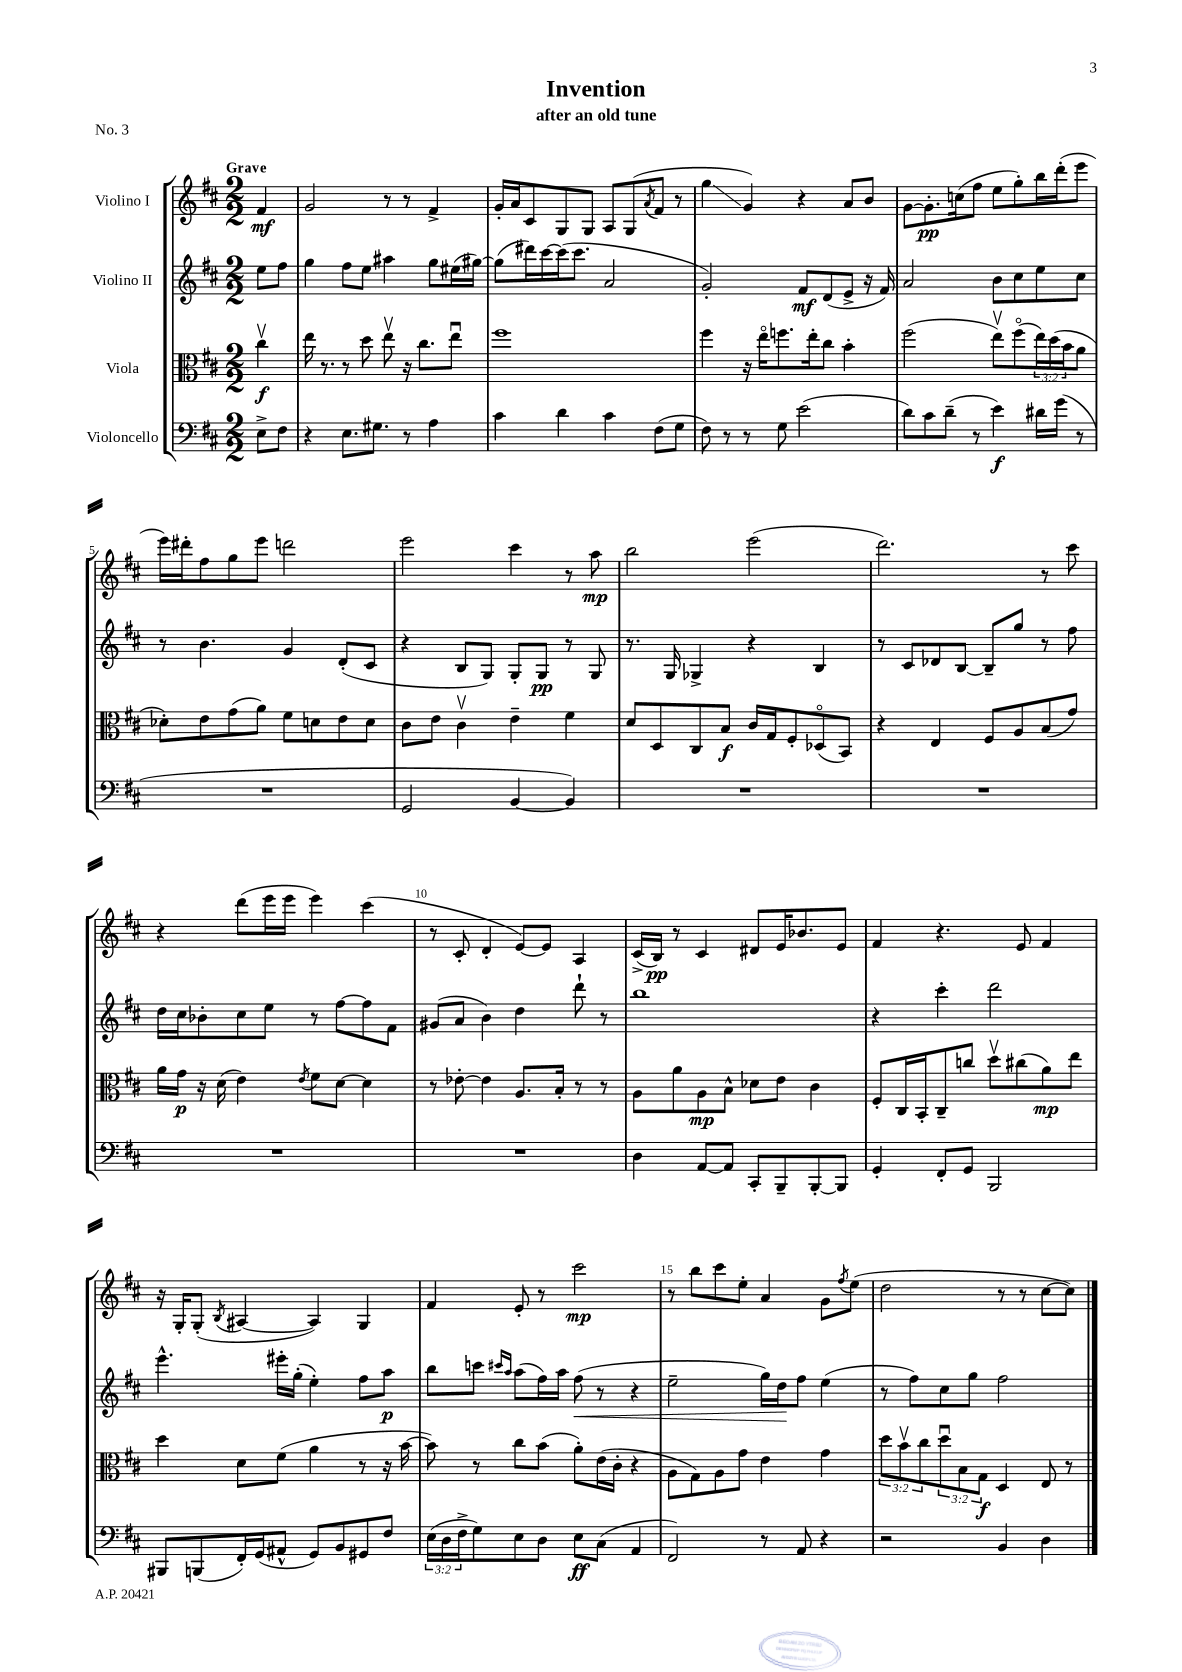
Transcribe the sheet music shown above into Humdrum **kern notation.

**kern	**kern	**kern	**kern
*staff4	*staff3	*staff2	*staff1
*clefF4	*clefC3	*clefG2	*clefG2
*k[f#c#]	*k[f#c#]	*k[f#c#]	*k[f#c#]
*M2/2	*M2/2	*M2/2	*M2/2
8E^\L	4cc#v\	8ee\L	4f#/
8F#\J	.	8ff#\J	.
=	=	=	=
4r	16ee\	4gg\	2g/
.	8.r	.	.
8.E\L	8r	8ff#\L	.
.	8dd\	8ee\J	.
8.G#\J	.	.	.
.	8eev\	4aa#\	8r
8r	16r	.	8r
.	8.cc#\L	.	.
4A\	.	8gg\L	4f#^/
.	8eeu\J	(16ee#\L	.
.	.	[16gg#\JJ)	.
=	=	=	=
4c#\	1ff#	(8gg#\]L	16g'/LL
.	.	.	16a/J
.	.	16ddd#\L)	8c#/
.	.	[16ccc#\	.
4d\	.	(16ccc#\]J	8G/
.	.	8.ccc#\J	.
.	.	.	8G/J
4c#\	.	2a/	8A/L
.	.	.	(8G/
.	.	.	8qa/
(8F#\L	.	.	8f#/J
8G\J	.	.	8r
=	=	=	=
8F#\)	4ff#\	2g'/)	4gg\
8r	.	.	.
8r	16r	.	4g/)
.	16eeo\LK	.	.
8G\	8.ff\	.	.
(2e\	.	8f#/L	4r
.	16ee'\k	.	.
.	8cc#\J	(8d/	.
.	4b'\	8e^/J	8a/L
.	.	16r	8b/J
.	.	16f#/)	.
=	=	=	=
8d\L)	(2ff#\	2a/	[8g\L
8c#\	.	.	8.g'\]
(8d~\J	.	.	.
.	.	.	(16cc\k
8r	.	.	8ff#\J
4e\)	8eev\L)	8b\L	8ee\L
.	(8ff#o\	8cc#\	8gg'\)
16d#\LL	24ee\L)	8ee\	16bb\L
.	(24dd\	.	.
(16g\JJ	.	.	(16ddd'\J
.	24b\J	.	.
8r	8a\J	8cc#\J	8eee\J
=	=	=	=
1r	8d-'\L)	8r	16eee\LL)
.	.	.	16ddd#'\J
.	8e\	4.b\	8ff#\
.	(8g\	.	8gg\
.	8a\J)	.	8eee\J
.	8f#\L	4g/	2ddd\
.	8d\	.	.
.	8e\	(8d'/L	.
.	8d\J	8c#/J	.
=	=	=	=
2GG/	8c#\L	4r	2eee\
.	8e\J	.	.
.	4c#v\	8B/L	.
.	.	8G/J)	.
[4BB/	4e~\	8G'/L	4ccc#\
.	.	8G/J	.
4BB/])	4f#\	8r	8r
.	.	8G/	8aa\
=	=	=	=
1r	8d/L	8.r	2bb\
.	8D/	.	.
.	.	16G/	.
.	8C#/	4G-^/	.
.	8B/J	.	.
.	16c#/LL	4r	(2eee\
.	16G/J	.	.
.	8F#'/	.	.
.	(8D-o/	4B/	.
.	8BB/J)	.	.
=	=	=	=
1r	4r	8r	2.ddd\)
.	.	8c#/L	.
.	4E/	8d-/	.
.	.	[8B/J	.
.	8F#/L	8B~/]L	.
.	8A/	8gg/J	.
.	(8B/	8r	8r
.	8g/J)	8ff#\	8ccc#\
=	=	=	=
1r	16a\LL	16dd\LL	4r
.	16g\JJ	16cc#\J	.
.	16r	8b-'\	.
.	(16d\	.	.
.	4e\)	8cc#\	(8ddd\L
.	.	8ee\J	16eee\L
.	.	.	16eee\JJ
.	8qe/	.	.
.	8f#\L	8r	4eee\)
.	[8d\J	[8ff#\L	.
.	4d\]	8ff#\]	(4ccc#\
.	.	8f#\J	.
=	=	=	=
1r	8r	(8g#/L	8r
.	[8e-'\	8a/J	8c#'/
.	4e-\]	4b\)	4d'/
.	8.A/L	4dd\	[8e/L)
.	.	.	8e/]J
.	16B'/Jk	.	.
.	8r	8ddd`\	4A/
.	8r	8r	.
=	=	=	=
4D\	8A\L	1bb	(16c#^/LL
.	.	.	16B/JJ)
.	8a\	.	8r
[8AA/L	8A\	.	4c#/
8AA/]J	8B^^\J	.	.
8CC#'/L	8d-\L	.	8d#/L
8BBB~/	8e\J	.	16e/K
.	.	.	8.b-/
[8BBB'/	4c#\	.	.
8BBB/]J	.	.	8e/J
=	=	=	=
4GG'/	8F#'/L	4r	4f#/
.	16C#/L	.	.
.	16BB'/J	.	.
8FF#'/L	8C#~/	4ccc#'\	4.r
8GG/J	8cc/J	.	.
2BBB/	8ddv\L	2ddd\	.
.	(8cc#\	.	8e/
.	8a\)	.	4f#/
.	8ee\J	.	.
=	=	=	=
8BBB#/L	4dd\	4.eee^^\	16r
.	.	.	16G'/LK
(8BBB/	.	.	(8G'/J
.	.	.	8qB/
16FF#'/L)	8d\L	.	[4A#/
(16GG/J	.	.	.
8AA#^^/J	(8f#\J	16eee#'\LL	.
.	.	(16gg'\JJ	.
8GG/L)	4a\	4ee'\)	4A#/])
8BB/	.	.	.
8GG#/	8r	8ff#\L	4G/
8F#/J	16r	8aa\J	.
.	[16b\	.	.
=	=	=	=
(24E\LL	8b\])	8bb\L	4f#/
24D\	.	.	.
24F#^\J	.	.	.
8G\)	8r	8ccc\J	.
.	.	16qqccc#/LL	.
.	.	16qqaa/JJ	.
8E\	8cc#\L	(8aa\L	8e'/
8D\J	(8b\J	16ff#\L)	8r
.	.	16aa\JJ	.
8E\L	8a'\L)	(8ff#\	2ccc#\
(8C#\J	(16e\L	8r	.
.	16c#'\JJ	.	.
4AA/	4r	4r	.
=	=	=	=
2FF#/)	8A\L	2ee~\	8r
.	8G\)	.	8bb\L
.	8A\	.	8ccc#\
.	8g\J	.	8ee'\J
8r	4e\	16gg\LL)	4a/
.	.	16dd\J	.
8AA/	.	8ff#\J	.
4r	4g\	(4ee\	8g\L
.	.	.	8qff#/
.	.	.	(8ee\J
=	=	=	=
2r	12dd\L	8r	2dd\
.	12bv\	.	.
.	.	8ff#\L)	.
.	12cc#\	.	.
.	12ddu\	8cc#\	.
.	12B\	.	.
.	.	8gg\J	.
.	12G\J	.	.
4BB/	4D/	2ff#\	8r
.	.	.	8r
4D\	8E/	.	[8cc#\L
.	8r	.	8cc#\]J)
==	==	==	==
*-	*-	*-	*-
